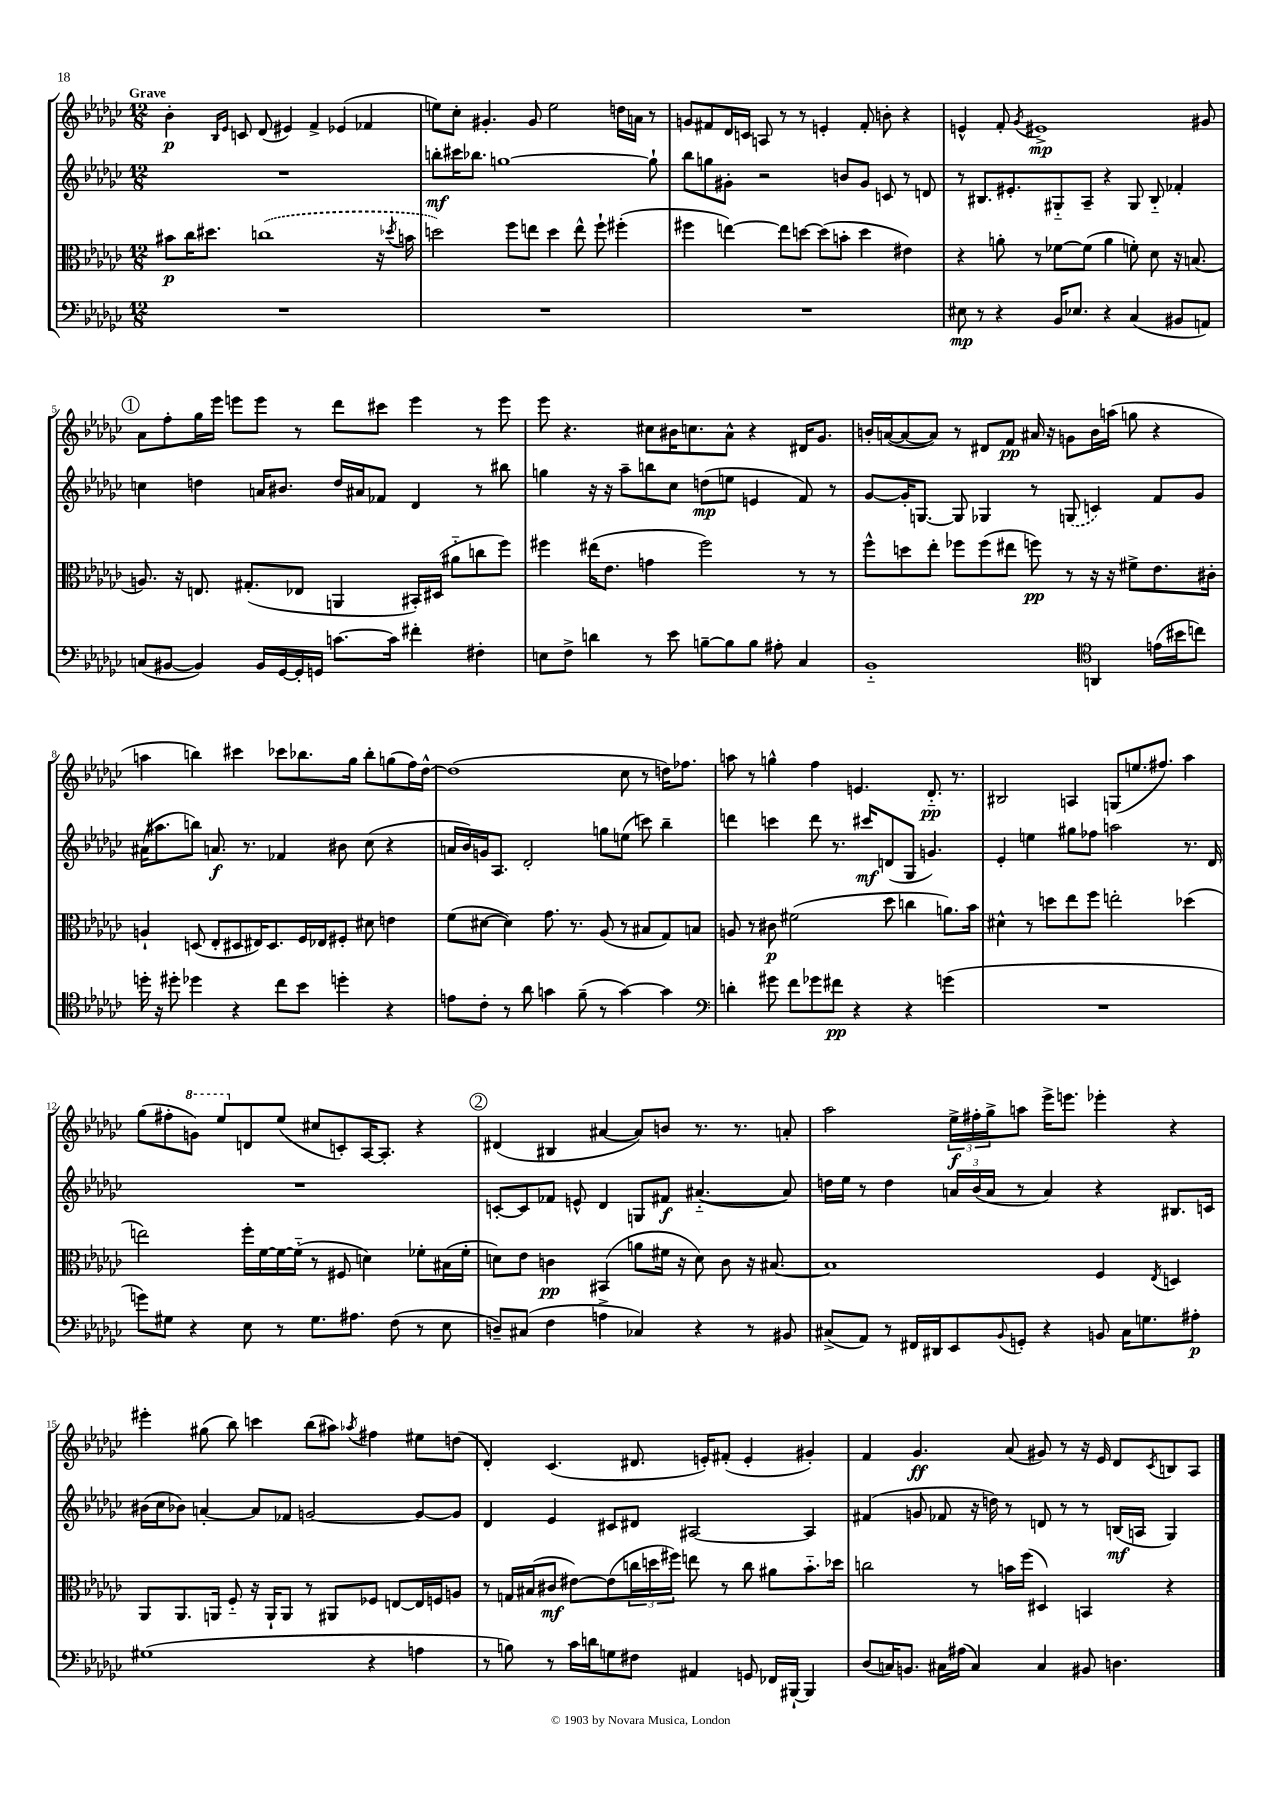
<<
\new StaffGroup <<
\new Staff = "s0" {
    \clef treble \key ges \major \numericTimeSignature \time 12/8 \tempo "Grave"
    bes'4-.\p \grace { bes16 ees'16 } c'8 des'8( eis'4) f'4-> ees'4( fes'4 |
    e''8) ces''8-. gis'4.-. gis'8 e''2 d''16 a'16 r8 |
    g'8 fis'8 des'16 c'16 a8 r8 r8 e'4-. fis'8-. b'8-. r4 |
    e'4-^ f'8-. \acciaccatura { ges'8 } eis'1->\mp gis'8 |
    \mark \markup { \circle "1" } aes'8 f''8-. ges''16 ees'''16 e'''8 e'''8 r8 des'''8 cis'''8 e'''4 r8 e'''8 |
    ees'''8 r4. cis''8 bis'16 c''8. aes'8-^ r4 dis'16 ges'8. |
    b'16-. a'16~( a'8~ a'8) r8 dis'8 f'8\pp ais'16 r16 g'8 b'16 a''16( g''8 r4 |
    a''4 b''4) cis'''4 ces'''8 bes''8. ges''16 bes''8-. g''8( f''16) des''16~-^ |
    des''1( ces''8 r8 d''16) fes''8. |
    a''8 r8 g''4-^ f''4 e'4. des'8.-_\pp r8. |
    bis2 a4 g8( e''8. fis''8.) aes''4 |
    ges''8( fis''8-. \ottava #1 g''8) ees'''8 \ottava #0 d'8 ees''8( cis''8 c'8-.) aes16~ aes8.-. r4 |
    \mark \markup { \circle "2" } dis'4( bis4 ais'4~ ais'8) b'8 r8. r8. a'8-. |
    aes''2 \tuplet 3/2 { ees''16->\f fis''16-. ges''16-> } a''8 ees'''16-> e'''8. ees'''4-. r4 |
    eis'''4-. gis''8( bes''8) c'''4 bes''8( ais''8) \acciaccatura { aes''8 } fis''4 eis''8 d''8( |
    des'4-.) ces'4.( dis'8. e'16-.) fis'8-.( e'4-. gis'4-.) |
    f'4 ges'4.\ff aes'8( gis'8) r8 r16 ees'16 des'8 \acciaccatura { ces'8 } b8 aes8 \bar "|." |
}
\new Staff = "s1" {
    \clef treble \key ges \major \numericTimeSignature \time 12/8
    R1. |
    b''8-.\mf cis'''16 bes''8. g''1~ g''8-! |
    bes''8 g''8 gis'8-. r2 b'8 gis'8 c'8 r8 d'8 |
    r8 bis8. eis'8.-. gis8-_ aes8-- r4 gis8 bis8-_ fes'4-. |
    \mark \markup { \circle "1" } c''4 d''4 a'16 bis'8. d''16 ais'16 fes'8 des'4 r8 bis''8 |
    g''4 r16 r16 aes''8-- b''8 ces''8 d''8\mp( e''8 e'4 f'8) r8 |
    ges'8~ ges'16-. g8.~ g8 ges4 r8 \once \slurDashed g8( c'4) f'8 ges'8 |
    ais'16( ais''8. b''8) a'8.\f r8. fes'4 bis'8 ces''8( r4 |
    a'16 bes'16) g'16 aes8. des'2-. g''8 e''8( c'''8) bes''4-- |
    d'''4 c'''4 d'''8 r8. cis'''16\mf d'8( ges8 g'4.) |
    ees'4-. e''4 gis''8 fes''8 a''2 r8. des'16 |
    R1. |
    \mark \markup { \circle "2" } c'8~-. c'8 fes'8 e'8-^ des'4 g8 fis'8\f ais'4.~-_( ais'8) |
    d''16 ees''16 r8 d''4 \tuplet 3/2 { a'16 bes'16( a'16 } r8 a'4) r4 bis8. c'16 |
    bis'16( ces''16 bes'8) a'4~-. a'8 fes'8 g'2~ g'8~ g'8 |
    des'4 ees'4 cis'8 dis'8 ais2~ ais4 |
    fis'4( g'8 fes'8 r16 d''16) r8 d'8 r8 r8 b16\mf( a16 ges4) \bar "|." |
}
\new Staff = "s2" {
    \clef alto \key ges \major \numericTimeSignature \time 12/8
    bis'8\p ces''16 dis''8. \once \slurDashed c''1( r16 \acciaccatura { des''8 } b'16 |
    d''2) f''8 e''8 d''4 e''8-^ f''8-! fis''4-.( |
    fis''4 e''4~) e''8 d''8~ d''8( b'8-. d''4 eis'4) |
    r4 a'8-. r8 fes'8~ fes'8( a'4 f'8-.) des'8 r16 b8.( |
    \mark \markup { \circle "1" } a8.) r16 e8. gis8.-.( ees8 a,4 bis,16-.) dis16( ais'8-_ c''8 f''8) |
    fis''4 eis''16( ees'8. g'4 fis''2) r8 r8 |
    f''8-^ d''8 ees''8-. fes''8 fes''8( eis''8 f''8\pp) r8 r16 r16 fis'8-> ees'8. cis'16-. |
    a4-! d8( ees8-. dis8 eis16) dis8. f16 ees16 fis8-. dis'8 e'4 |
    f'8( dis'8~ dis'4) ges'8. r8. aes8( r8 bis8 ges8) b8 |
    a8 r8 cis'8\p fis'2( des''8 c''4 a'8.) bes'16 |
    dis'4-^ r8 d''8 ees''8 f''8 e''2-. des''4( |
    e''2) f''16-. f'16~ f'16~ f'16-_( r8 fis8 d'4) fes'8-. bis16( fes'16-. |
    \mark \markup { \circle "2" } d'8) ees'8 c'4\pp bis,4( a'8 fis'16 r16 d'8) c'8 r16 bis8.~ |
    bis1 f4 \acciaccatura { ees8 } d4 |
    aes,8 aes,8. a,16 f8-_ r16 a,16-! a,8 r8 ais,8 fes8 e8~ e16 f16 a8 |
    r8 g16 bis16( cis'8\mf eis'8~) eis'8( \tuplet 3/2 { c''16 d''16 fis''16) } e''8 r8 c''8 ais'8 bes'8.-_ des''16 |
    c''2 r8 b'16 f''16( dis4) b,4 r4 \bar "|." |
}
\new Staff = "s3" {
    \clef bass \key ges \major \numericTimeSignature \time 12/8
    R1. |
    R1. |
    R1. |
    eis8\mp r8 r4 bes,16 ees8. r4 ces4( bis,8 a,8) |
    \mark \markup { \circle "1" } c8( bis,8~ bis,4) bis,16 ges,16~ ges,16-. g,16 c'8.~ c'16 fis'4-. fis4-. |
    e8 f8-> d'4 r8 ees'8 b8~-- b8 b8 ais8-. ces4 |
    bes,1-_ \clef tenor a,4 e'16( bis'16 c''8) |
    d''16-. r16 dis''8-. des''4 r4 ces''8 bes'8 d''4-. r4 |
    e'8 ces'8-. r8 aes'8 g'4 f'8--( r8 g'4~) g'4 |
    \clef bass d'4-. gis'8 f'8 ges'8 fis'8\pp r4 r4 g'4( |
    R1. |
    g'8) gis8 r4 ees8 r8 gis8. ais8. f8( r8 ees8 |
    \mark \markup { \circle "2" } d8--) cis8( f4 a4-> ces4) r4 r8 bis,8 |
    cis8->( aes,8) r8 fis,16 dis,16 ees,8 \appoggiatura { bes,8 } g,8-. r4 b,8 cis16 g8. ais8-.\p |
    gis1( r4 a4 |
    r8 b8) r8 ces'16 d'16 g8 fis8 ais,4 g,8 fes,16 bis,,16~-! bis,,4 |
    des8( c16) b,8. cis16 ais16( cis4) cis4 bis,8 d4. \bar "|." |
}
>>
>>
